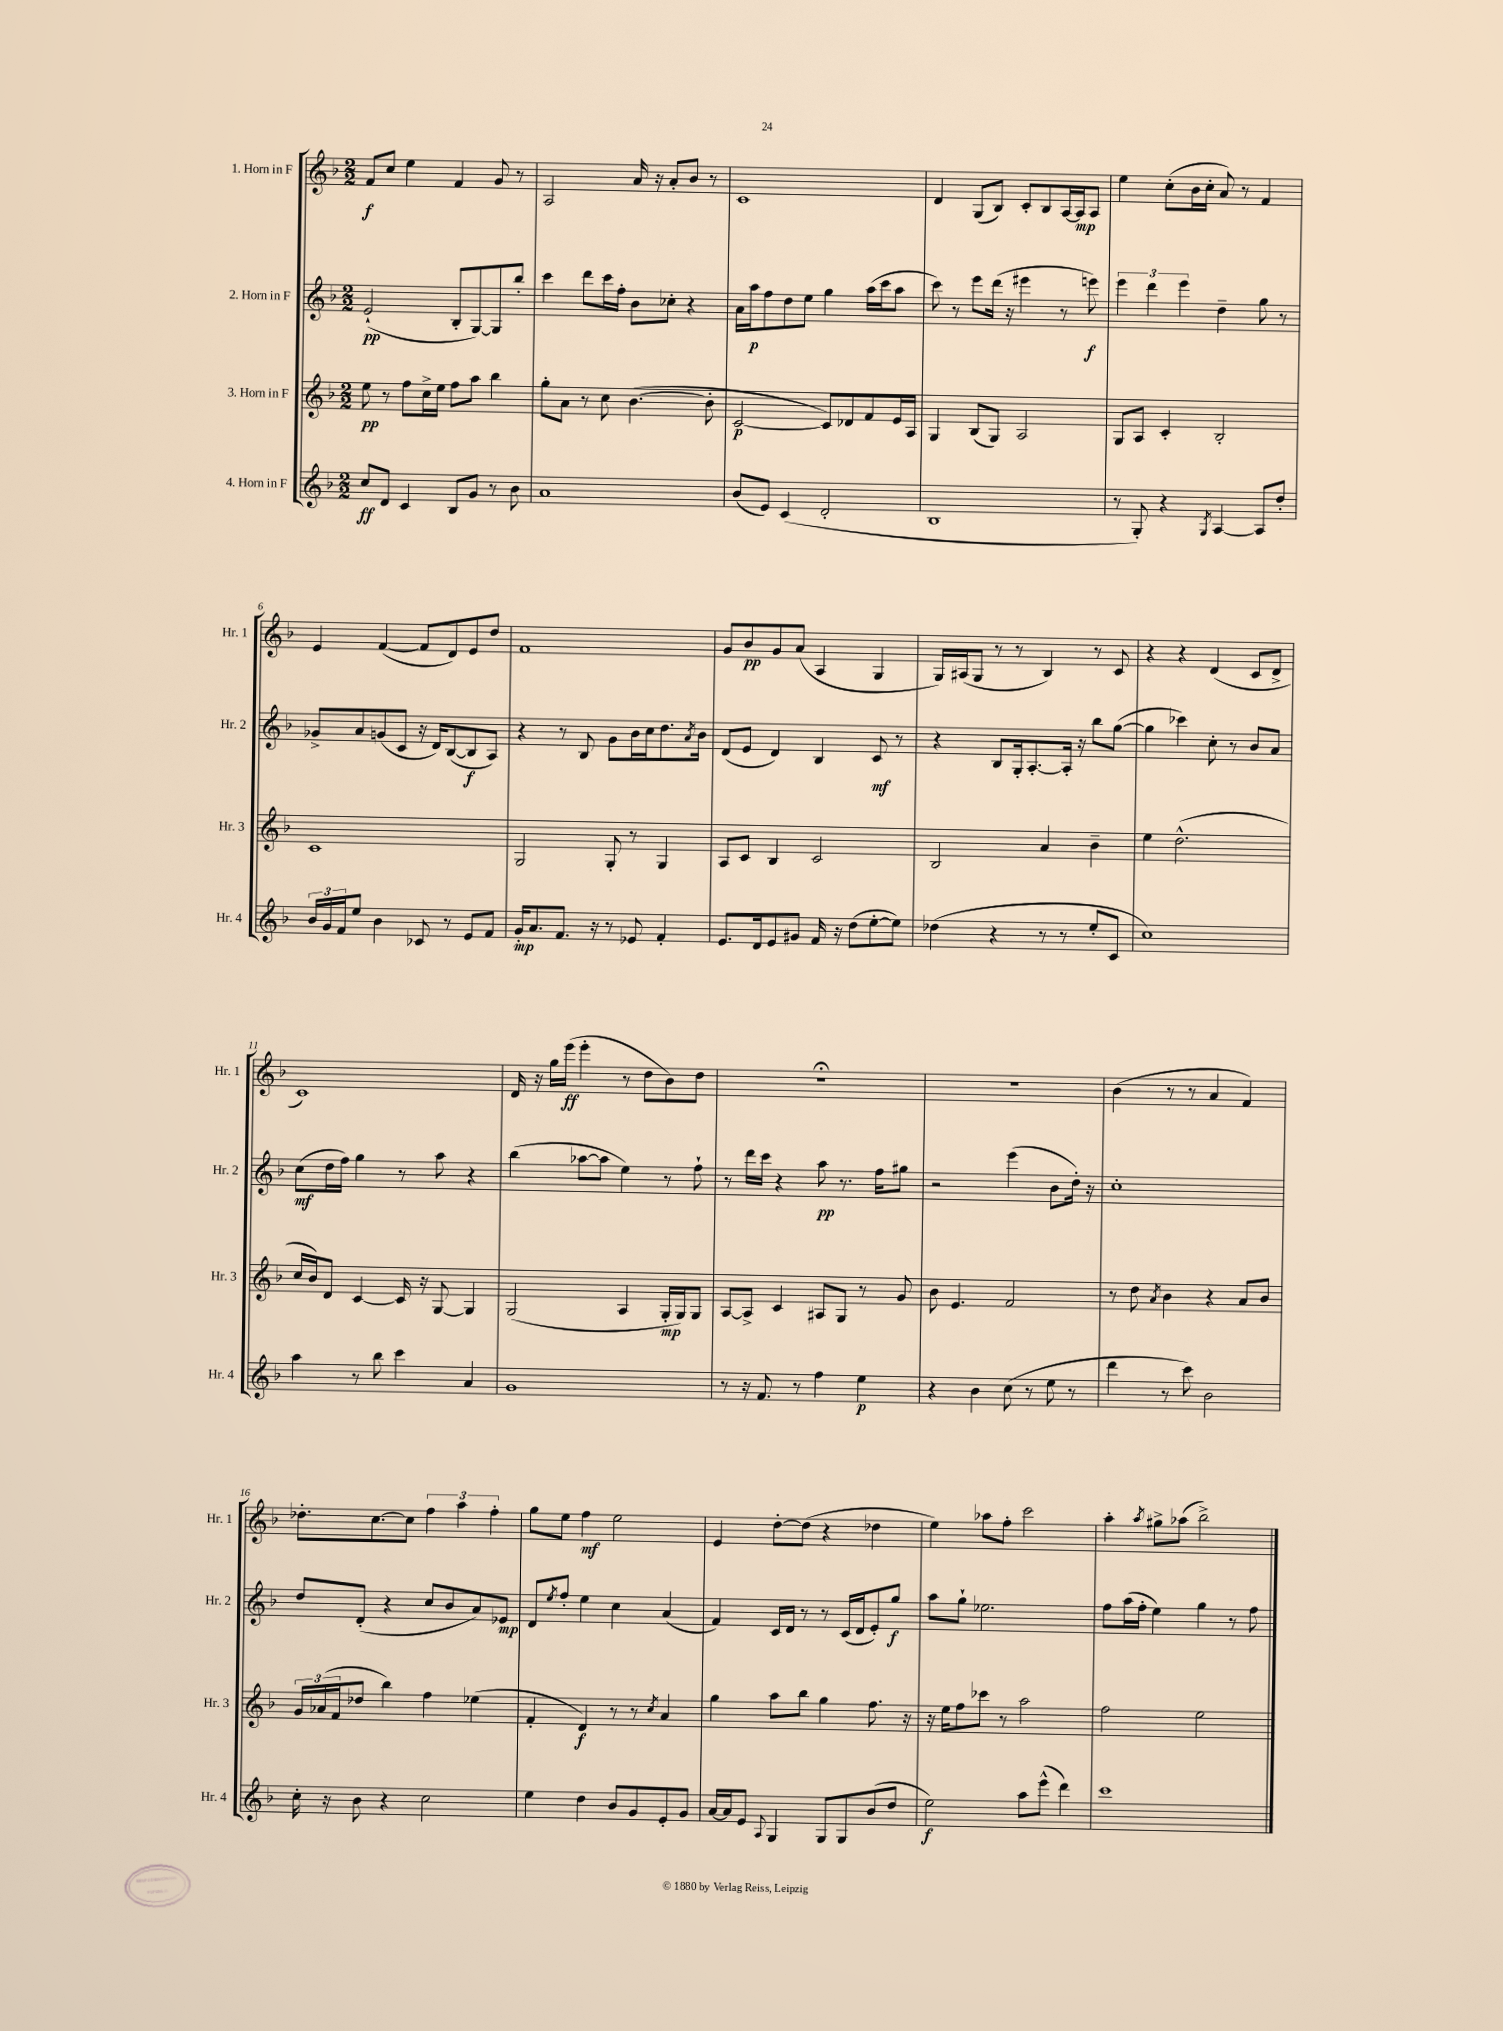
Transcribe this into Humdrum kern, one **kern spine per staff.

**kern	**kern	**kern	**kern
*staff4	*staff3	*staff2	*staff1
*clefG2	*clefG2	*clefG2	*clefG2
*k[b-]	*k[b-]	*k[b-]	*k[b-]
*M2/2	*M2/2	*M2/2	*M2/2
8cc	8ee	(2e`	8f
8d	8r	.	8cc
4c	8ff	.	4ee
.	16cc^	.	.
.	16ee	.	.
8B-	8ff	8B-'	4f
8g	8aa	[8G)	.
8r	4bb-	8G]	8g
8b-	.	8bb-'	8r
=	=	=	=
1a	8gg'	4ccc	2A
.	8a	.	.
.	8r	8ddd	.
.	8cc	16ccc	.
.	.	16ff'	.
.	([4.b-	8b-	16a
.	.	.	16r
.	.	8cc-'	8a'
.	.	4r	8b-
.	8b-']	.	8r
=	=	=	=
(8b-	[2c	16a	1c
.	.	16aa	.
8e)	.	8ff	.
(4c	.	8dd	.
.	.	8ee	.
2d'	8c])	4gg	.
.	8d-	.	.
.	8f	(16aa	.
.	.	16ccc	.
.	16e	8aa	.
.	16A	.	.
=	=	=	=
1B-	4G	8ccc)	4d
.	.	8r	.
.	(8B-	8eee	(8G
.	8G)	(16ddd	8B-)
.	.	16r	.
.	2A	4eee#	8c'
.	.	.	8B-
.	.	8r	[16A
.	.	.	16A]
.	.	8eee)	8A
=	=	=	=
8r	8G	6eee	4ee
8G')	8A	.	.
.	.	6ddd	.
4r	4c'	.	(8cc'
.	.	6eee	.
.	.	.	16b-
.	.	.	16cc'
8qG	.	.	.
[4A	2B-'	4dd~	8a)
.	.	.	8r
8A]	.	8gg	4f
8dd'	.	8r	.
=	=	=	=
24b-	1c	8g-^	4e
24g	.	.	.
24f	.	.	.
8ee	.	8a	.
4b-	.	(8g	([4f
.	.	8c	.
8c-	.	16r	8f]
.	.	16d)	.
8r	.	([8B-	8d)
8e	.	8B-]	8e
8f	.	8A)	8dd
=	=	=	=
16g'	2G	4r	1f
8.a	.	.	.
8.f	.	8r	.
.	.	8B-	.
16r	.	.	.
8r	8G'	8g	.
8e-	8r	16b-	.
.	.	16cc	.
4f'	4G	8.dd	.
.	.	8qa	.
.	.	16b-	.
=	=	=	=
8.e	8A	(8d	8g
.	8c	8e	8b-
16d	.	.	.
8e	4B-	4d)	8g
8g#	.	.	(8a
16f	2c	4B-	4A
16r	.	.	.
(8dd	.	.	.
[8ee'	.	8c	4G
8ee])	.	8r	.
=	=	=	=
(4dd-	2B-	4r	16G)
.	.	.	(16A#
.	.	.	8G
4r	.	8B-	8r
.	.	16G'	8r
.	.	[8.A'	.
8r	4a	.	4B-)
8r	.	16A']	.
.	.	16r	.
8ee'	4b-~	8bb-	8r
8c	.	([8gg	8c
=	=	=	=
1cc)	4ee	4gg]	4r
.	(2.dd^^	4ccc-)	4r
.	.	8cc'	(4d
.	.	8r	.
.	.	8b-	8c
.	.	8a	8d^
=	=	=	=
4aa	16cc	(8cc	1c)
.	16b-)	.	.
.	8d	16dd	.
.	.	16ff)	.
8r	[4c	4gg	.
8bb-	.	.	.
4ccc	16c]	8r	.
.	16r	.	.
.	[8G	8aa	.
4a	4G]	4r	.
=	=	=	=
1g	(2G	(4bb-	16d
.	.	.	16r
.	.	.	16gg
.	.	.	(16eee
.	.	[8aa-	4eee'
.	.	8aa-]	.
.	4A	4ee)	8r
.	.	.	8dd
.	16G'	8r	8b-)
.	16G)	.	.
.	8G	8ff`	8dd
=	=	=	=
8r	[8A	8r	1r;
16r	8A^]	16ddd	.
8.f	.	16ccc	.
.	4c	4r	.
8r	.	.	.
4ff	8A#	8aa	.
.	8G	8.r	.
4ee	8r	.	.
.	.	16ff	.
.	8g	8gg#	.
=	=	=	=
4r	8b-	2r	1r
.	4.e	.	.
4b-	.	.	.
(8cc	2f	(4eee	.
8r	.	.	.
8ee	.	8b-	.
8r	.	16dd')	.
.	.	16r	.
=	=	=	=
4ddd	8r	1cc'	(4b-
.	8dd	.	.
.	8qa	.	.
8r	4b-	.	8r
8ccc)	.	.	8r
2b-	4r	.	4a
.	8a	.	4f)
.	8b-	.	.
=	=	=	=
16cc'	24g	8dd	8.dd-'
.	(24a-	.	.
16r	.	.	.
.	24f	.	.
8b-	8dd-	(8d'	.
.	.	.	[8.cc
4r	4bb-)	4r	.
.	.	.	8cc]
2cc	4ff	8cc	6ff
.	.	8b-	.
.	.	.	6aa
.	(4ee-	8a)	.
.	.	.	6ff'
.	.	8e-	.
=	=	=	=
4ee	4f'	8d	8gg
.	.	8qee	.
.	.	8ff'	8ee
4dd	4d)	4ee	4ff
8b-	8r	4cc	2ee
8g	8r	.	.
.	8qcc	.	.
8e'	4a	(4a	.
8g	.	.	.
=	=	=	=
[16a	4gg	4f)	4e
16a]	.	.	.
8e	.	.	.
8qqA	.	.	.
4G	8aa	16c	[8dd'
.	.	16d	.
.	8bb-	8r	(8dd]
8G	4gg	8r	4r
8G	.	(16c	.
.	.	16d	.
(8b-	8.ff	8e')	4dd-
8dd	.	8gg	.
.	16r	.	.
=	=	=	=
2ee)	16r	8aa	4ee)
.	16ee	.	.
.	8ff	8gg`	.
.	8ccc-	2.ee-	8aa-
.	8r	.	8ff'
8aa	2aa	.	2ccc
(8eee^^	.	.	.
4ddd)	.	.	.
=	=	=	=
1ccc	2ff	8ff	4aa'
.	.	(16aa	.
.	.	16ff'	.
.	.	.	8qaa
.	.	4ee)	8gg#^
.	.	.	(8aa-
.	2ee	4gg	2bb-^)
.	.	8r	.
.	.	8ff	.
==	==	==	==
*-	*-	*-	*-
